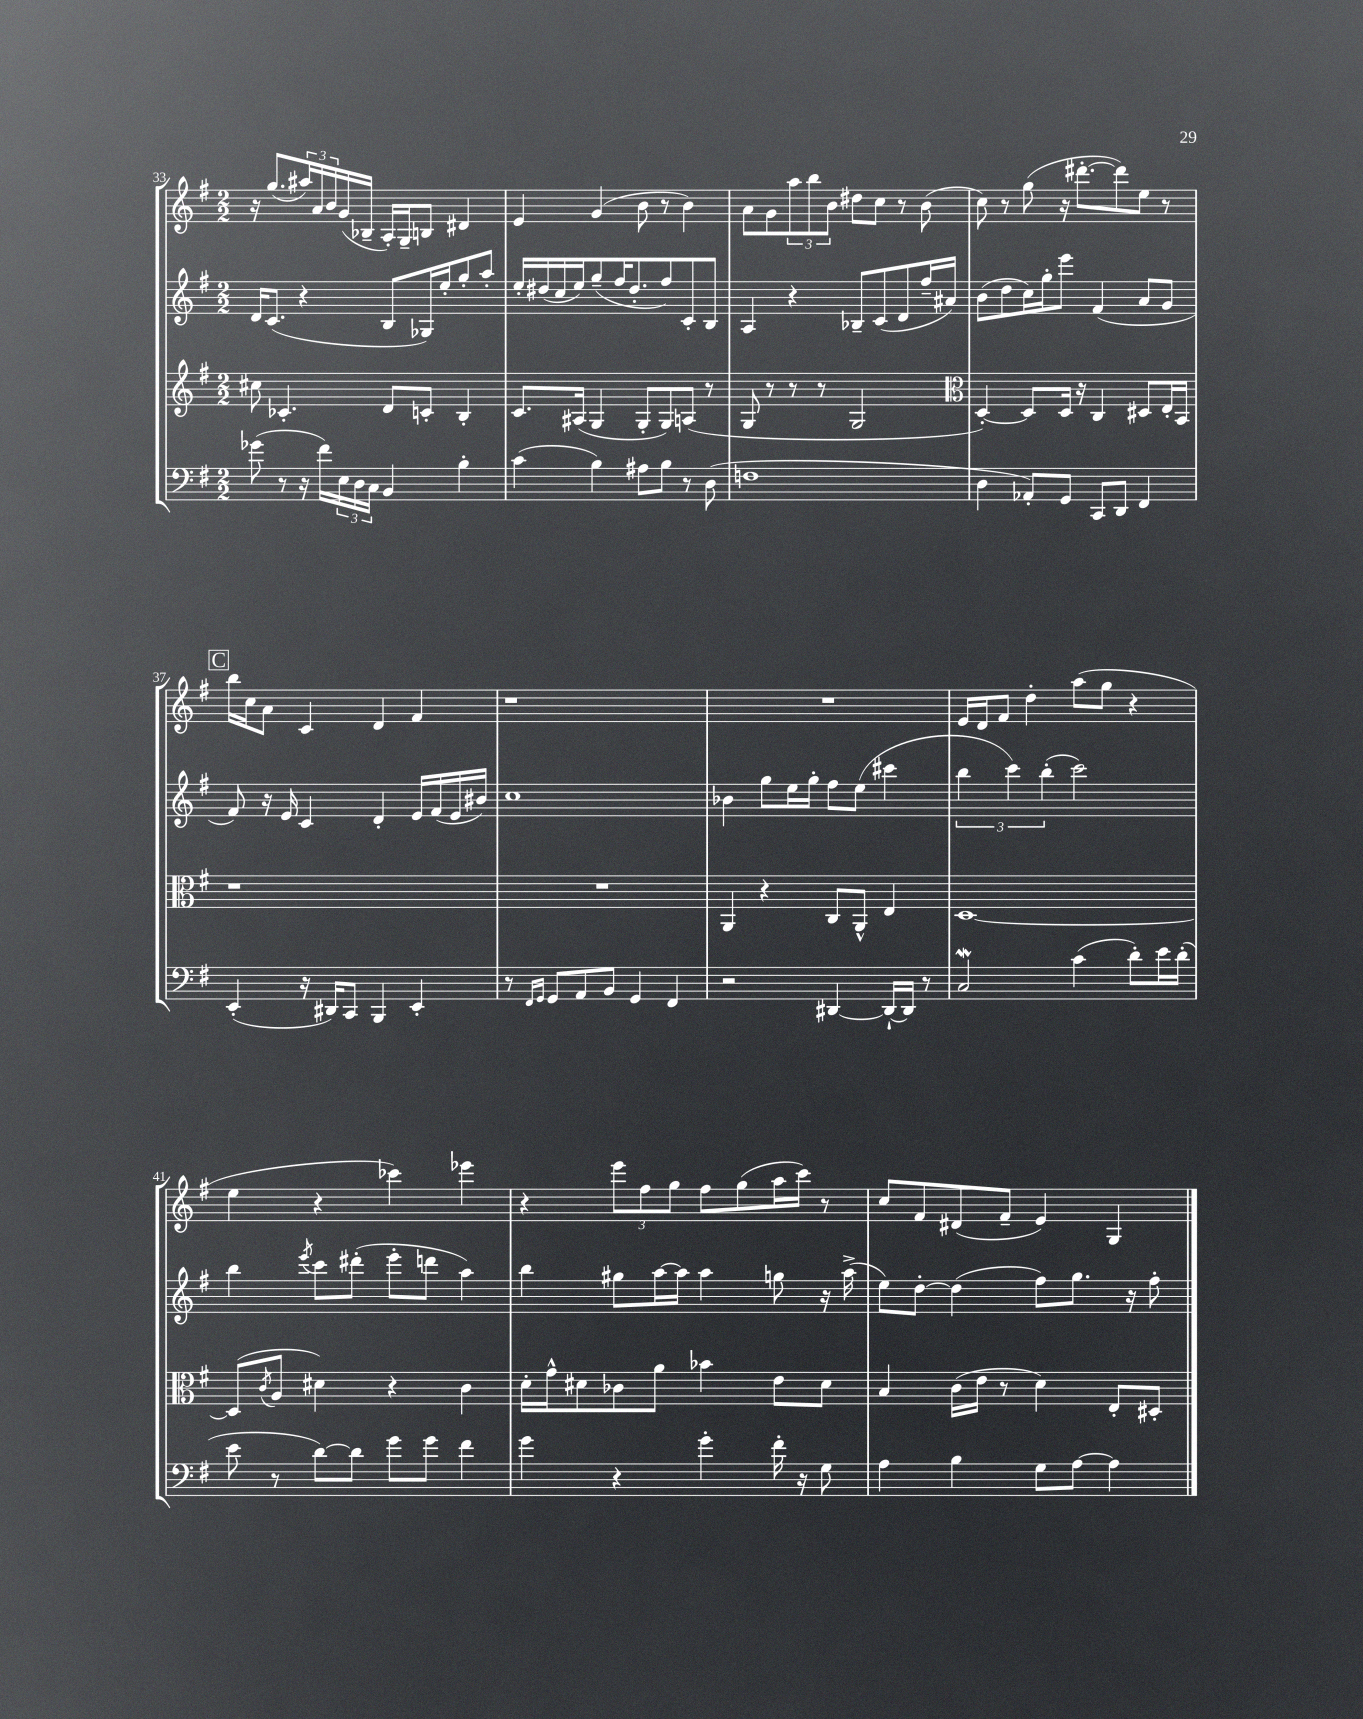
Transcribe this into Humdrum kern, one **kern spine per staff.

**kern	**kern	**kern	**kern
*staff4	*staff3	*staff2	*staff1
*clefF4	*clefG2	*clefG2	*clefG2
*k[f#]	*k[f#]	*k[f#]	*k[f#]
*M2/2	*M2/2	*M2/2	*M2/2
(8g-	8cc#	16d	16r
.	.	(8.c	(8.gg
8r	4.c-'	.	.
16r	.	4r	24aa#)
.	.	.	24a
16f#)	.	.	.
.	.	.	24b
24E	.	.	(16g
24D	.	.	.
.	.	.	16B-~
24C	.	.	.
4BB	8d	8B	16A')
.	.	.	16G~
.	8c'	16G-)	8B
.	.	16ee'	.
4B'	4B'	8gg'	4d#
.	.	8aa'	.
=	=	=	=
(4c	8.c	16ee'	4e
.	.	(16dd#	.
.	.	16cc	.
.	(16A#	16ee)	.
4B)	4G	(8gg~	(4g
.	.	16ff#	.
.	.	8.dd#'	.
8A#	8G'	.	8b
8B	8G)	8ff#)	8r
8r	(8A	8c'	4b)
(8D	8r	8B	.
=	=	=	=
1F	8G	4A	8a
.	8r	.	8g
.	8r	4r	12aa
.	.	.	12bb
.	8r	.	.
.	.	.	12b
.	2G	8B-~	8dd#
.	.	(8c	8cc
.	.	8d	8r
.	.	16ff#~	(8b
.	.	16a#)	.
=	=	=	=
*	*clefC3	*	*
4D	[4D')	(8b	8cc)
.	.	8dd	8r
8AA-')	8D]	16cc)	(8gg
.	.	16gg'	.
8GG	16D	8eee	16r
.	16r	.	[8.ddd#'
8CC	4C	(4f#	.
8DD	.	.	8ddd#])
4FF#	8D#	8a	8ee
.	16E'	8g	8r
.	16BB	.	.
=	=	=	=
(4EE'	1r	8f#)	16bb
.	.	.	16cc
.	.	16r	8a
.	.	16e	.
16r	.	4c	4c
16DD#)	.	.	.
8CC	.	.	.
4BBB	.	4d'	4d
4EE'	.	16e	4f#
.	.	(16f#	.
.	.	16e	.
.	.	16b#)	.
=	=	=	=
8r	1r	1cc	1r
16qqFF#	.	.	.
16qqGG	.	.	.
8GG	.	.	.
8AA	.	.	.
8BB	.	.	.
4GG	.	.	.
4FF#	.	.	.
=	=	=	=
2r	4AA	4b-	1r
.	4r	8gg	.
.	.	16ee	.
.	.	16gg'	.
[4DD#	8C	8ff#	.
.	8AA^^	(8ee	.
16DD#`_	4E	4ccc#	.
16DD#]	.	.	.
8r	.	.	.
=	=	=	=
2C	[1D	6bb	16e
.	.	.	16d
.	.	.	8f#
.	.	6ccc)	.
.	.	.	4dd'
.	.	(6bb'	.
(4c	.	2ccc)	(8aa
.	.	.	8gg
8d')	.	.	4r
16e	.	.	.
(16d'	.	.	.
=	=	=	=
8e	(8D]	4bb	4ee
.	8qc	.	.
8r	8A	.	.
.	.	8qeee	.
[8d)	4d#)	8ccc	4r
8d]	.	(8ddd#'	.
8g	4r	8eee'	4ccc-)
8g	.	8ddd	.
4f#	4c	4aa)	4eee-
=	=	=	=
4g	16d'	4bb	4r
.	16g^^	.	.
.	8d#	.	.
4r	8c-	8gg#	12eee
.	.	.	12ff#
.	8a	[16aa	.
.	.	.	12gg
.	.	16aa]	.
4g'	4b-	4aa	8ff#
.	.	.	(8gg
16f#'	8e	8gg	16aa
16r	.	.	16ccc)
8G	8d#	16r	8r
.	.	(16aa^	.
=	=	=	=
4A	4B	8ee)	8cc
.	.	[8dd'	8f#
4B	(16c	(4dd]	(8d#
.	16e	.	.
.	8r	.	8f#~
8G	4d)	8ff#)	4e)
[8A	.	8.gg	.
4A]	8E'	.	4G
.	.	16r	.
.	8D#'	8ff#'	.
==	==	==	==
*-	*-	*-	*-
